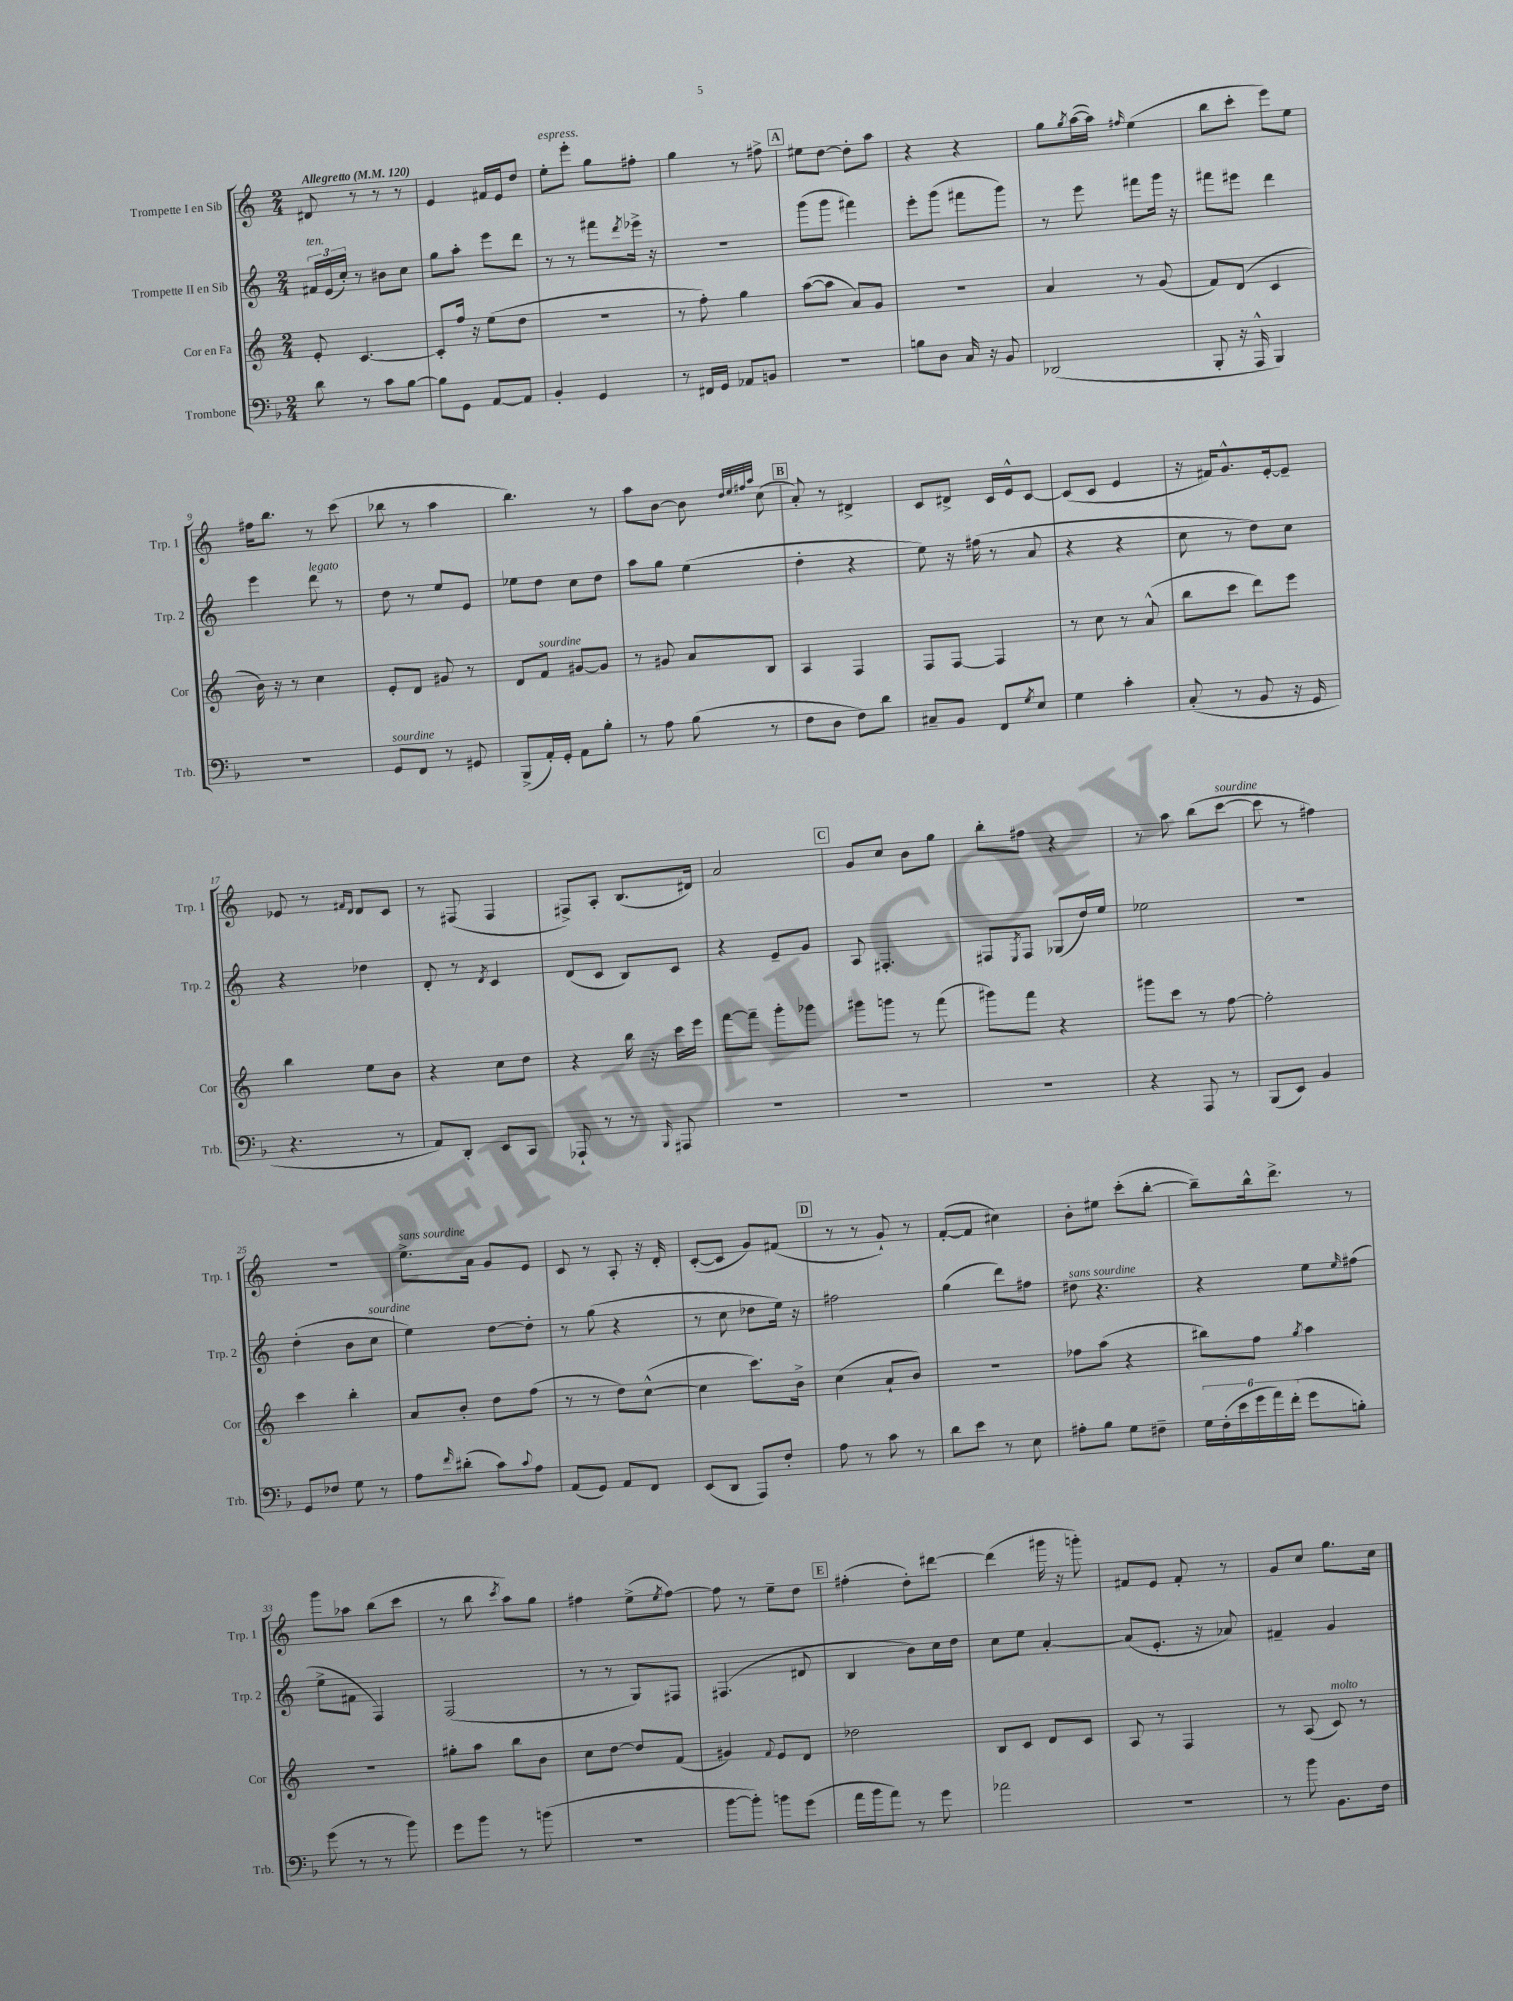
<<
\new StaffGroup <<
\new Staff = "s0" \with { instrumentName = "Trompette I en Sib" shortInstrumentName = "Trp. 1" } {
    \clef treble \key c \major \numericTimeSignature \time 2/4 \tempo "Allegretto" 4 = 120
    dis'8 r8 r8 r8 |
    e'4 fis'16 e'16 d''8 |
    e''8-.^\markup { \italic "espress." } e'''8-. g''8 fis''8-. |
    g''4 r8 fis''8-> |
    \mark \markup { \box "A" } eis''8 d''8~ d''8-. a''8 |
    r4 r4 |
    g''8 \acciaccatura { g''8 } a''16~( a''16) \grace { fis''16 } e''4( |
    b''8 c'''8-. e'''8) e''8 |
    fis''16 b''8. r8 c'''8( |
    bes''8 r8 a''4 |
    b''4.) r8 |
    a''8 b'8~ b'8 \grace { d''32 e''32 fis''32 a''32 } c''8( |
    \mark \markup { \box "B" } a'8-.) r8 dis'4-> |
    c'8 dis'8-> c'16 e'16-^ c'8~ |
    c'8( c'8 e'4 |
    r16 fis'16) g'8.-^ e'16~-. e'8-- |
    ees'8 r8 \grace { fis'16 d'16 } d'8 c'8 |
    r8 fis8( fis4 |
    fis8->) a8-. b8.( dis'16) |
    a'2 |
    \mark \markup { \box "C" } g'8 c''8 b'8 g''8 |
    b''8-. fis''8 r4 |
    r8 a''8 b''8( c'''8~^\markup { \italic "sourdine" } |
    c'''8 r8 fis''4) |
    r2 |
    e''8.->^\markup { \italic "sans sourdine" } a'16 g'8 e'8 |
    c'8 r8 a8-. r16 d'16-. |
    c'8~-.( c'8 g'8) fis'8( |
    \mark \markup { \box "D" } r8 r8 g'8-!) r8 |
    f'8~-.( f'8 cis''4) |
    b'8-. eis''8 c'''8-.( b''8~-. |
    b''8--) b''16-^ d'''8.-> r8 |
    g'''8 aes''8 b''8( c'''8 |
    r8 b''8 \acciaccatura { c'''8 } a''8) g''8 |
    fis''4 e''8->( \acciaccatura { e''8 } fis''8~) |
    fis''8 r8 e''8-- d''8 |
    \mark \markup { \box "E" } fis''4-.( d''8-.) dis'''8~ |
    dis'''4( gis'''16 r16 g'''8-.) |
    fis'8 e'8 fis'8-. r8 |
    g'8 c''8 g''8. c''16 \bar "|." |
}
\new Staff = "s1" \with { instrumentName = "Trompette II en Sib" shortInstrumentName = "Trp. 2" } {
    \clef treble \key c \major \numericTimeSignature \time 2/4
    \tuplet 3/2 { fis'16^\markup { \italic "ten." } e'16( c''16-.) } r8 bis'8 c''8 |
    g''8 a''8-. e'''8 d'''8 |
    r8 r8 fis'''8 \acciaccatura { d'''8 } ees'''16-> r16 |
    r2 |
    \mark \markup { \box "A" } g'''8( g'''8 fis'''4) |
    e'''8-. g'''8( fis'''8 g'''8) |
    r8 e'''8 fis'''8 g'''16 r16 |
    fis'''8 eis'''8 d'''4 |
    e'''4 d'''8^\markup { \italic "legato" } r8 |
    d''8 r8 e''8 e'8 |
    ees''8 d''8 c''8 d''8 |
    a''8 g''8 e''4( |
    \mark \markup { \box "B" } d''4-. r4 |
    e''8) r16 fis''16( r8 a'8 |
    r4 r4 |
    c''8 r8 d''8) c''8 |
    r4 des''4 |
    d'8-. r8 \acciaccatura { d'8 } c'4 |
    d'8( c'8 b8) c'8 |
    r4 e'8-- g'8 |
    \mark \markup { \box "C" } a8 fis4.-. |
    fis8 \acciaccatura { e8 } fis8 ges8( d''16) e''16 |
    ees''2 |
    R2 |
    d''4-.( b'8 c''8^\markup { \italic "sourdine" } |
    e''4) d''8~ d''8-. |
    r8 g''8( r4 |
    r8 c''8 des''8 e''16) r16 |
    \mark \markup { \box "D" } fis''2 |
    g''4( d'''8) fis''8 |
    dis''8^\markup { \italic "sans sourdine" } r4. |
    r4 e''8 \grace { e''16 } fis''8( |
    e''8-> fis'8 f4) |
    f2( |
    r8 r8 g8) fis8 |
    fis4.( dis'8 |
    \mark \markup { \box "E" } b4 b'8) c''16 d''16 |
    c''8 e''8 a'4~-. |
    a'8( e'8.-. r16 aes'8) |
    fis'4-- g'4 \bar "|." |
}
\new Staff = "s2" \with { instrumentName = "Cor en Fa" shortInstrumentName = "Cor" } {
    \clef treble \key c \major \numericTimeSignature \time 2/4
    e'8-. c'4.~ |
    c'8-. f''16 r16 e''8( d''8 |
    r2 |
    r8 f''8-.) g''4 |
    \mark \markup { \box "A" } a''8~( a''8 a'8) g'8 |
    r2 |
    a'4 r8 g'8( |
    f'8) d'8( c'4 |
    b'16) r16 r8 c''4 |
    e'8-. d'8 gis'8 r8 |
    d'8 f'8^\markup { \italic "sourdine" } gis'8~ gis'8 |
    r8 gis'8 a'8 b8 |
    \mark \markup { \box "B" } a4 f4 |
    f8 f8~ f4 |
    r8 c''8 r8 a'8-^( |
    b''8 c'''8 d'''8) e'''8 |
    b''4 e''8 b'8 |
    r4 c''8 d''8 |
    r4 b''16 r16 c'''16 e'''16 |
    f'''8~ f'''8-- g'''8-. ges'''8 |
    \mark \markup { \box "C" } gis'''8 g'''8 r8 f'''8( |
    gis'''8) f'''8 r4 |
    gis'''8 c'''8 r8 f''8~ |
    f''2-. |
    c'''4 b''4-. |
    a'8 b'8-. d''8 f''8( |
    r8 r8 d''8) c''8~-^( |
    c''4 c'''8.) b'16-> |
    \mark \markup { \box "D" } c''4( a'8-! b'8) |
    R2 |
    fes''8 a''8( r4 |
    bis''8) f''8 \acciaccatura { g''8 } a''4 |
    r2 |
    gis''8-. a''8 b''8 b'8 |
    c''8 d''8~ d''8 f'8( |
    gis'4) \appoggiatura { f'8 } e'8 d'8 |
    \mark \markup { \box "E" } des''2 |
    b8 c'8 d'8 c'8 |
    a8 r8 f4 |
    r8 a8( c'8^\markup { \italic "molto" }) r8 \bar "|." |
}
\new Staff = "s3" \with { instrumentName = "Trombone" shortInstrumentName = "Trb." } {
    \clef bass \key f \major \numericTimeSignature \time 2/4
    d'8 r8 c'8 bes8~ |
    bes8 g,8 a,8~ a,8 |
    bes,4-. g,4 |
    r8 fis,16 g,16 aes,8 b,8 |
    \mark \markup { \box "A" } r2 |
    b8 d8 c16 r16 bes,8 |
    des,2( |
    bes,,8-. r16 a,,16-^ bes,,4) |
    R2 |
    g,8^\markup { \italic "sourdine" } f,8 r8 gis,8 |
    bes,,8->( a,16-.) g,16-. a,8 bes8-. |
    r8 a8 bes8( r8 |
    \mark \markup { \box "B" } f8 d8 f8) d'8 |
    cis8-- bes,8 f,8 \acciaccatura { g8 } e8 |
    g4 c'4-. |
    c8-.( r8 bes,8 r16 g,16 |
    r4. r8 |
    a,8) d,8-. e,8 c,8 |
    aes,,8-! r8 r8 \grace { bes,,16 } ais,,8 |
    R2 |
    \mark \markup { \box "C" } R2 |
    R2 |
    r4 a,,8 r8 |
    bes,,8( e,8) bes,4 |
    g,8 fes8 g8 r8 |
    a8 \grace { f'16 } dis'8-.( c'8) \appoggiatura { c'8 } a8 |
    a,8( g,8) a,8 f,8 |
    e,8( d,8 a,,8) f8-. |
    \mark \markup { \box "D" } a8 r8 c'8 r8 |
    d'8 e'8 r8 e8 |
    ais8-. bes8 g8 fis8-- |
    \tuplet 6/4 { g16 f16-.( e'16 g'16 a'16) f'16-.( } g'8 b8-.) |
    g'8( r8 r8 bes'8) |
    g'8 bes'8 r8 b'8( |
    R2 |
    bes'8~ bes'8-.) b'8 g'8( |
    \mark \markup { \box "E" } a'16 bes'16 a'8) r8 g'8 |
    aes'2 |
    r2 |
    r8 bes'8 bes,8. f16 \bar "|." |
}
>>
>>
